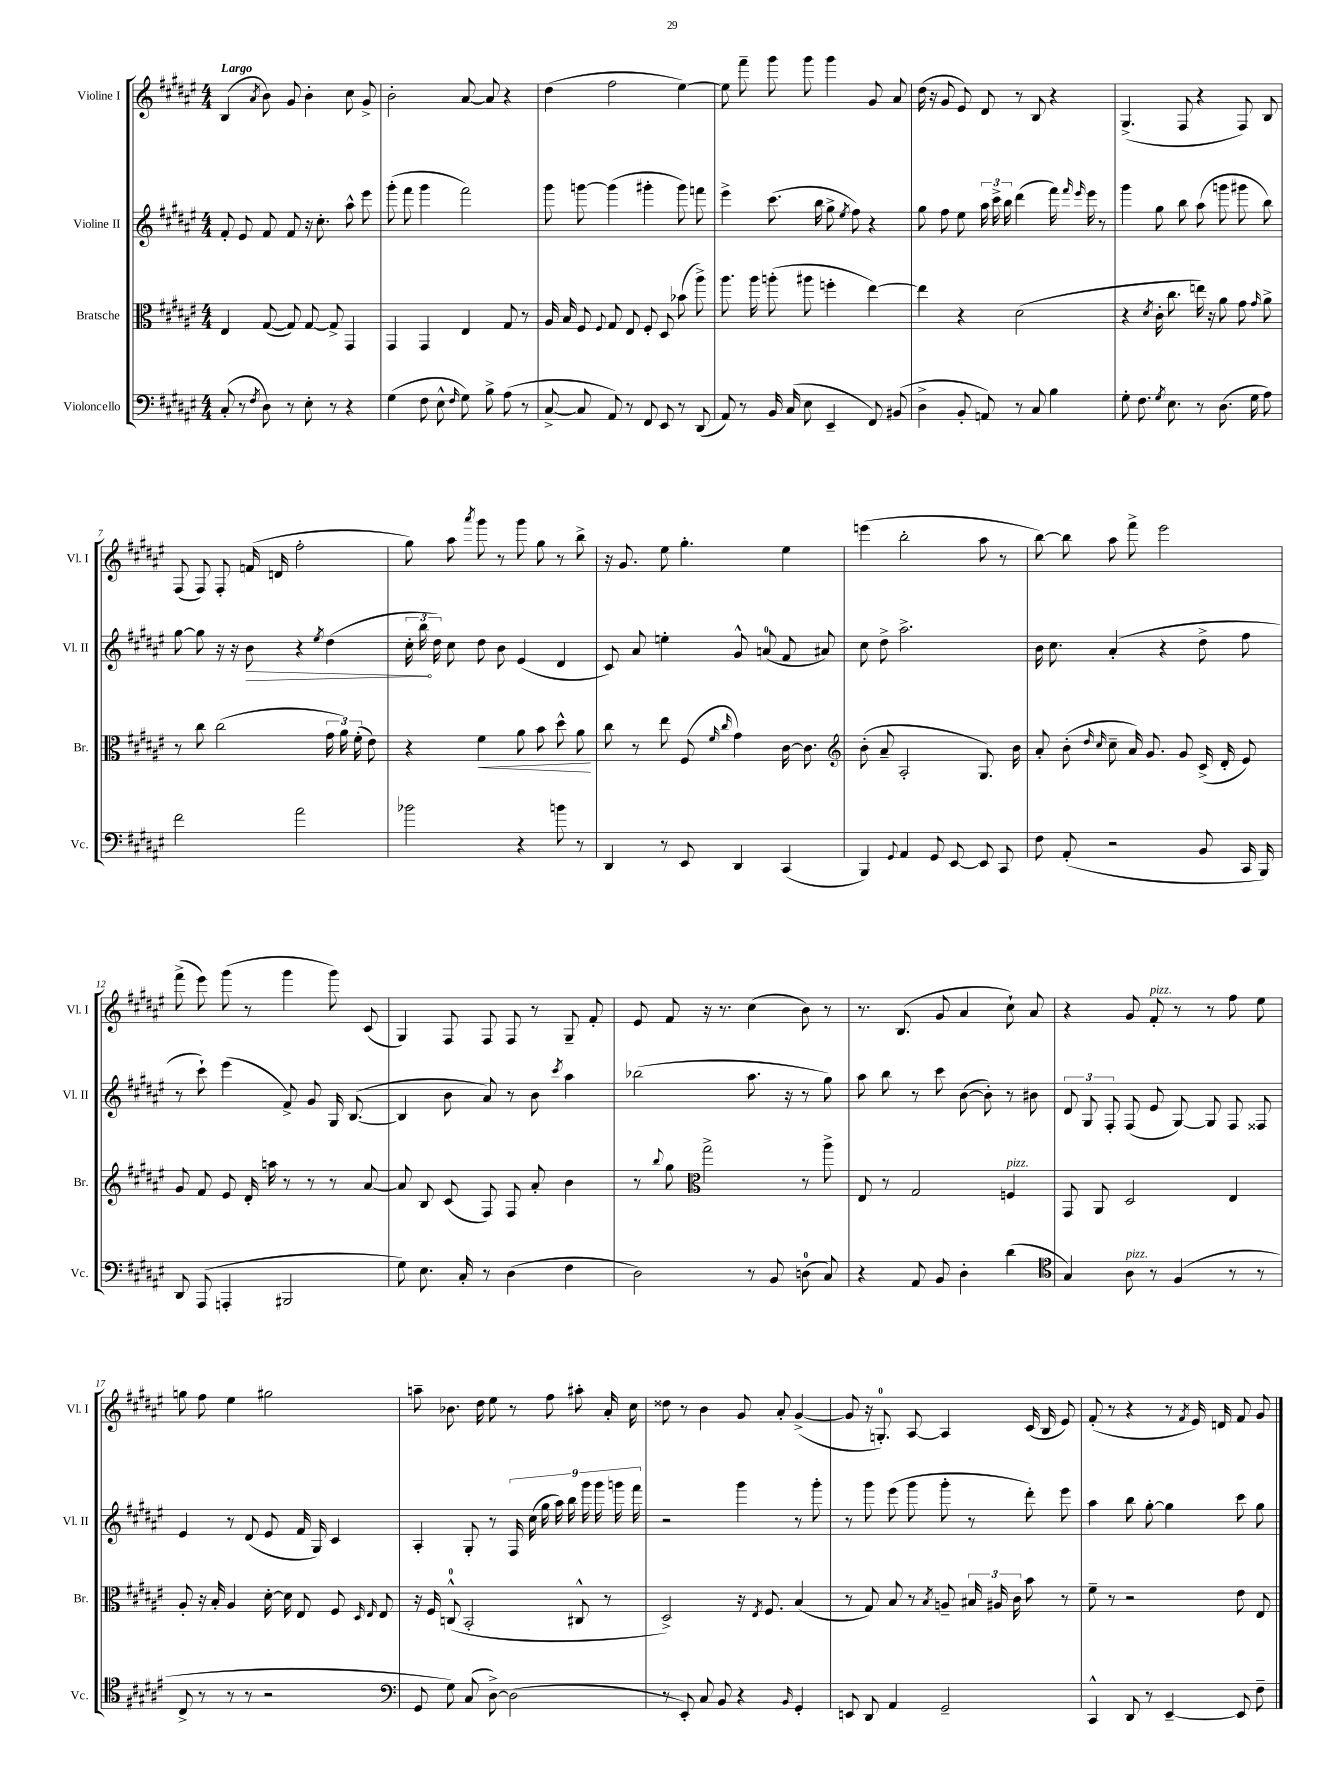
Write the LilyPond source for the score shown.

<<
\new StaffGroup <<
\new Staff = "s0" \with { instrumentName = "Violine I" shortInstrumentName = "Vl. I" } {
    \clef treble \key fis \major \numericTimeSignature \time 4/4 \tempo "Largo"
    \autoBeamOff b4( \acciaccatura { ais'8 } b'8) gis'8 b'4-. cis''8 gis'8-> |
    b'2-. ais'8~ ais'8 r4 |
    dis''4( fis''2 eis''4~) |
    eis''8 fis'''8-- gis'''8 gis'''8 gis'''4 gis'8 ais'8 |
    dis''16( r16 gis'8 eis'8) dis'8 r8 b8 r4 |
    gis4.->( fis8 r4 fis8) b8 |
    fis8( fis8) fis8-. f'16( d'16 fis''2-. |
    gis''8) ais''8 \acciaccatura { ais'''8 } gis'''8 r8 gis'''8 gis''8 r8 b''8-> |
    r16 gis'8. eis''8 gis''4.-. eis''4 |
    e'''4( b''2-. ais''8 r8 |
    b''8~) b''8 ais''8 fis'''8-> eis'''2 |
    fis'''8->( eis'''8) gis'''8( r8 gis'''4 gis'''8) cis'8( |
    gis4) fis8 fis8 fis8 r8 gis8-- fis'8-. |
    eis'8 fis'8 r16 r8. cis''4( b'8) r8 |
    r8. b8.( gis'8 ais'4 cis''8-!) ais'8 |
    r4 gis'8 fis'8-.^\markup { \italic "pizz." } r8 r8 fis''8 eis''8 |
    g''8 fis''8 eis''4 gis''2 |
    a''8-- bes'8. dis''16 eis''8 r8 fis''8 ais''8-. ais'16-. cis''16 |
    disis''8 r8 b'4 gis'8 ais'8-. gis'4~->( |
    gis'8 r16 g8.-0-.) ais8~ ais4 cis'16( b16 eis'8) |
    fis'8-.( r8 r4 r8 \acciaccatura { fis'8 } eis'16) d'16 fis'8 gis'8 \bar "|." |
}
\new Staff = "s1" \with { instrumentName = "Violine II" shortInstrumentName = "Vl. II" } {
    \clef treble \key fis \major \numericTimeSignature \time 4/4
    \autoBeamOff fis'8-. eis'8 fis'8 fis'8 r16 cis''8.-. ais''8-^ eis'''8 |
    gis'''8-.( fis'''8 gis'''4 fis'''2) |
    gis'''8 g'''8~ g'''4( gis'''4-. gis'''8) f'''8 |
    eis'''4-> cis'''8.( b''16 gis''8-> \acciaccatura { eis''8 } fis''8) r4 |
    gis''8 fis''8 eis''8 \tuplet 3/2 { ais''16 cis'''16-> b''16 } dis'''4( fis'''16) \grace { fis'''16 eis'''16 } eis'''16 r8 |
    gis'''4 gis''8 b''8 ais''8( g'''8 gis'''8 b''8) |
    gis''8~ gis''8 r16 r16 \once \override Hairpin.circled-tip = ##t b'8\> r4 \acciaccatura { eis''8 } dis''4( |
    \tuplet 3/2 { cis''16-. b''16\! dis''16) } cis''8 dis''8 b'8 eis'4( dis'4 |
    cis'8) ais'8 e''4-. gis'8-^ a'8-0( fis'8 ais'8) |
    cis''8 dis''8-> ais''2.-> |
    b'16 cis''8. ais'4-.( r4 dis''8-> fis''8 |
    r8 cis'''8-!) eis'''4( fis'8->) gis'8 gis16 b8.~( |
    b4 b'8 ais'8) r8 b'8 \acciaccatura { cis'''8 } ais''4 |
    bes''2( ais''8. r16 r8 gis''8) |
    ais''8 b''8 r8 cis'''8 b'8~( b'8-.) r8 bis'8 |
    \tuplet 3/2 { dis'8 gis8 fis8-. } fis8( eis'8 gis8~) gis8 fis8 fisis8 |
    eis'4 r8 dis'8( eis'8 fis'16 gis16) cis'4 |
    ais4-. gis8-. r8 \tuplet 9/8 { fis16 cis''16( gis''16 ais''16) b''16 gis'''16 gis'''16 g'''16 fis'''16 } |
    r2 gis'''4 r8 gis'''8-. |
    r8 gis'''8 eis'''8( gis'''8 gis'''8-. r8 dis'''8-.) eis'''8 |
    ais''4 b''8 gis''8~-. gis''4 cis'''8 gis''8 \bar "|." |
}
\new Staff = "s2" \with { instrumentName = "Bratsche" shortInstrumentName = "Br." } {
    \clef alto \key fis \major \numericTimeSignature \time 4/4
    \autoBeamOff eis4 gis8~( gis8) gis8~ gis8-> gis,4 |
    gis,4 gis,4 eis4 gis8 r8 |
    ais16 b16 fis8 \appoggiatura { fis8 } gis8 eis8 fis8-. dis8 bes'8( ais''8->) |
    ais''8. ais''16 a''8-.( ais''8 f''4-. eis''4~) |
    eis''4 r4 dis'2( |
    r4 \acciaccatura { dis'8 } cis'16-. cis''8. e''16) r16 ais'8 gis'8 \grace { gis'16 } ais'8-> |
    r8 cis''8 cis''2( \tuplet 3/2 { gis'16 ais'16) fis'16-.( } eis'8) |
    r4 fis'4\< ais'8 b'8 dis''8-^ ais'8\! |
    cis''8 r8 eis''8 fis8( \grace { fis'16 cis''16 } gis'4) cis'16~ cis'8. |
    \clef treble b'8-.( ais'8-- ais2-. gis8.) b'16 |
    ais'8-. b'8-.( \grace { dis''16 cis''16 } cis''8-- ais'16) gis'8. gis'8 cis'16->( dis'16-. eis'8) |
    gis'8 fis'8 eis'8 dis'16-. a''16 r8 r8 r8 ais'8~ |
    ais'8 b8 cis'8( fis8) fis8 ais'8-. b'4 |
    r8 \appoggiatura { b''8 } gis''8 \clef alto gis''2-> r8 ais''8-> |
    eis8 r8 gis2 f4^\markup { \italic "pizz." } |
    gis,8 ais,8 dis2 eis4 |
    ais8-. r16 b16-. ais4 dis'16~-. dis'16 eis8 fis8 \grace { dis16 eis16 } eis8 |
    r16 fis16 c8-0-^( b,2-. cis8-^ r8 |
    dis2->) r16 \acciaccatura { eis8 } fis8. b4( |
    r8 gis8) b8 r8 \acciaccatura { b8 } a8-- \tuplet 3/2 { bis16 ais16 cis'16 } b'8 r8 |
    fis'8-- r8 r2 eis'8 eis8 \bar "|." |
}
\new Staff = "s3" \with { instrumentName = "Violoncello" shortInstrumentName = "Vc." } {
    \clef bass \key fis \major \numericTimeSignature \time 4/4
    \autoBeamOff cis8-.( r8 \acciaccatura { fis8 } dis8) r8 eis8-. r8 r4 |
    gis4( fis8 eis8-^ \grace { fis16 } gis8) b8-> ais8( r8 |
    cis8~-> cis8 ais,8) r8 fis,8 eis,8 r8 dis,8( |
    ais,8) r8 b,16 cis16( eis8 eis,4-- fis,8) bis,8( |
    dis4-> b,8-. a,8) r8 cis8 b4 |
    gis8-. fis8. \acciaccatura { gis8 } eis8. r8 dis8.( gis16 ais8) |
    fis'2 ais'2 |
    bes'2 r4 b'8 r8 |
    dis,4 r8 eis,8 dis,4 cis,4( |
    b,,4) \appoggiatura { gis,8 } ais,4 gis,8 eis,8~ eis,8 cis,8 |
    fis8 ais,8-.( r2 b,8 cis,16 b,,16) |
    dis,8 ais,,8( a,,4-. bis,,2 |
    gis8) eis8. cis16-. r8 dis4( fis4 |
    dis2) r8 b,8 d8-0( cis8) |
    r4 ais,8 b,8 dis4-. dis'4( |
    \clef tenor gis4) ais8^\markup { \italic "pizz." } r8 fis4( r8 r8 |
    cis8-> r8 r8 r8 r2 |
    \clef bass gis,8 gis8) cis8( dis8~->) dis2( |
    r8 eis,8-.) cis8 b,8 r4 \grace { b,16 } gis,4-. |
    e,8 dis,8 ais,4 gis,2-- |
    cis,4-^ dis,8 r8 eis,4~-- eis,8 fis8-- \bar "|." |
}
>>
>>
